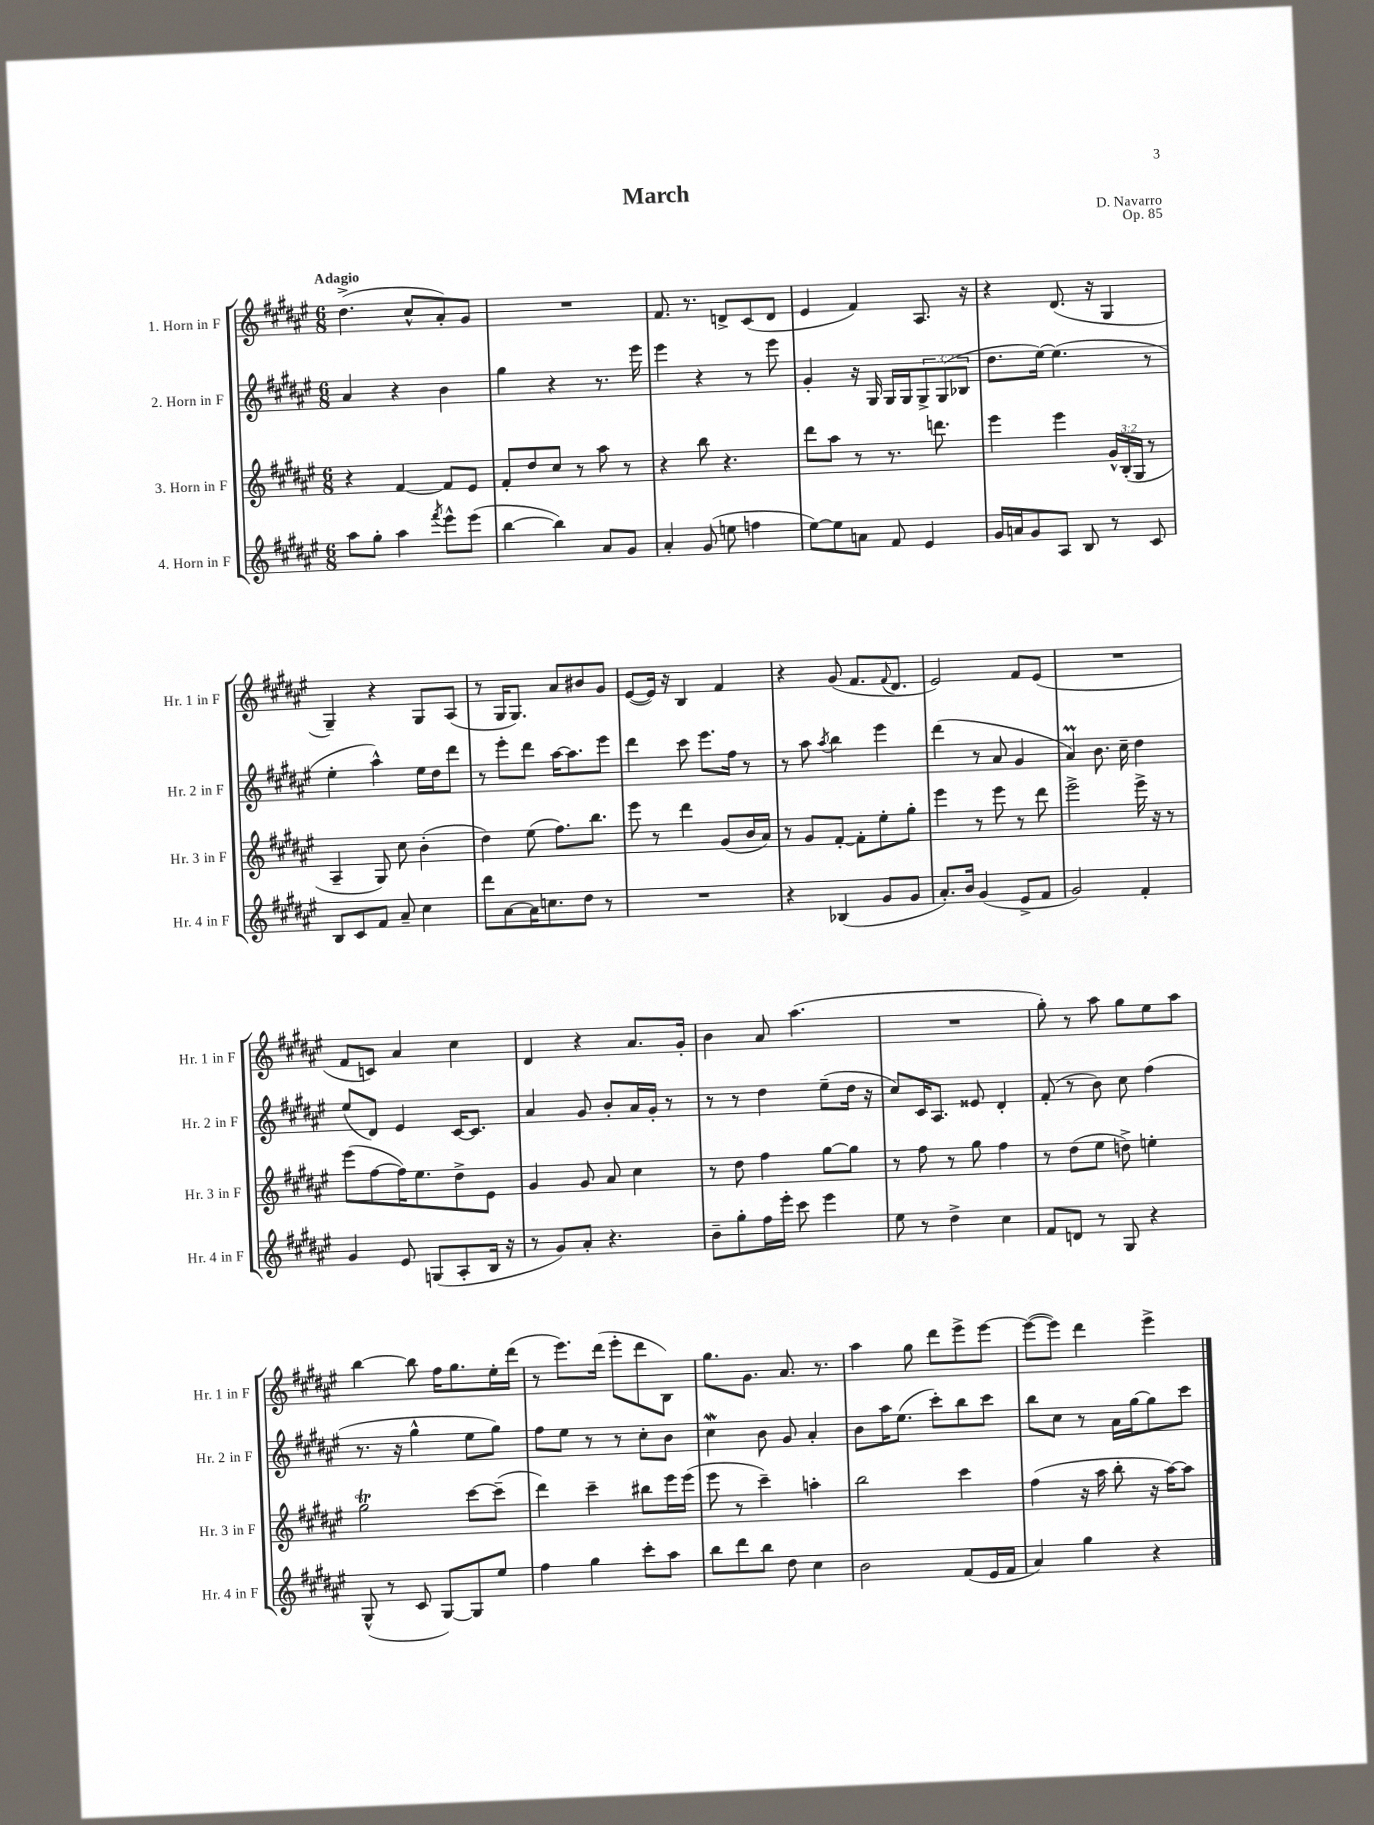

**kern	**kern	**kern	**kern
*staff4	*staff3	*staff2	*staff1
*clefG2	*clefG2	*clefG2	*clefG2
*k[f#c#g#d#a#e#]	*k[f#c#g#d#a#e#]	*k[f#c#g#d#a#e#]	*k[f#c#g#d#a#e#]
*M6/8	*M6/8	*M6/8	*M6/8
8aa#	4r	4a#	(4.dd#^
8gg#'	.	.	.
4aa#	[4f#	4r	.
.	.	.	8cc#^^
8qfff#	.	.	.
8eee#^^	8f#]	4b	8a#')
(8eee#	8e#	.	8g#
=	=	=	=
[4bb	8f#'	4gg#	2.r
.	8dd#	.	.
4bb])	8cc#	4r	.
.	8r	.	.
8a#	8aa#	8.r	.
8g#	8r	.	.
.	.	16eee#	.
=	=	=	=
4a#'	4r	4eee#	8.f#
.	.	.	8.r
(8g#	8bb	4r	.
8ee	4.r	.	8d^
4ff	.	8r	(8c#
.	.	8eee#	8d
=	=	=	=
[8ee#)	8ddd#	4g#'	4e#
8ee#]	8aa#	.	.
8a	8r	16r	4f#)
.	.	16G#	.
8f#	8.r	16G#	.
.	.	16G#	.
4e#	.	12G#^	8.A#
.	8.ddd	.	.
.	.	(12G#	.
.	.	12B-	.
.	.	.	16r
=	=	=	=
16g#	4eee#	8.dd#	4r
16a	.	.	.
8g#	.	.	.
.	.	[16ee#)	.
8A#	4eee#	(4.ee#]	(8.d#
8B	.	.	.
.	.	.	16r
8r	24g#^^	.	4G#
.	(24B'	.	.
.	24G#	.	.
8c#	8r	8r	.
=	=	=	=
8B	4A#~	4ee#'	4G#~)
8c#	.	.	.
8f#	8G#)	4aa#^^)	4r
8a#~	8cc#	.	.
4cc#	(4b'	16ee#	8G#
.	.	16dd#	.
.	.	8ddd#	(8A#
=	=	=	=
8ddd#	4dd#)	8r	8r
[8a#	.	8eee#'	16G#
.	.	.	8.G#)
16a#]	(8ee#	8ddd#	.
8.cc	.	.	.
.	8.ff#)	[16aa#	8a#
.	.	8.aa#]	.
8dd#	.	.	8b#
.	8.bb	.	.
8r	.	8eee#	8g#
=	=	=	=
2.r	8eee#	4ddd#	([8e#
.	8r	.	16e#])
.	.	.	16r
.	4ddd#	8ccc#	4B
.	.	8.eee#	.
.	(8g#	.	4f#
.	.	16ff#	.
.	16b	8r	.
.	16a#)	.	.
=	=	=	=
4r	8r	8r	4r
.	8g#	8aa#	.
.	.	8qaa#	.
(4B-	[8f#'	4bb	(8g#
.	8f#']	.	8.f#
8g#	8ee#'	4eee#	.
.	.	.	8qqf#
.	.	.	8.d#
8g#	8gg#'	.	.
=	=	=	=
8.a#')	4eee#	(4ddd#	2e#)
16b	.	.	.
(4g#	8r	8r	.
.	8eee#	8a#	.
8e#^	8r	4g#	8f#
8f#	8ddd#	.	(8e#
=	=	=	=
2g#)	2eee#^	4a#)	2.r
.	.	8.b	.
.	.	16cc#~	.
4f#'	16eee#^	4dd#	.
.	16r	.	.
.	8r	.	.
=	=	=	=
4g#	(8eee#	(8ee#	8f#
.	[8ff#	8d#)	8c)
8e#	16ff#])	4e#	4a#
.	8.ee#	.	.
(8G	.	.	.
8A#'	8dd#^	[16c#	4cc#
.	.	8.c#]	.
16B	8e#	.	.
16r	.	.	.
=	=	=	=
8r	4g#	4a#	4d#
8g#)	.	.	.
8a#'	8g#	8g#	4r
4.r	8a#	8b'	.
.	4cc#	16a#	8.a#
.	.	16g#'	.
.	.	8r	.
.	.	.	16g#'
=	=	=	=
8b~	8r	8r	4b
8gg#'	8dd#	8r	.
16ff#	4ff#	4dd#	8a#
16eee#'	.	.	.
8ccc#	.	.	(4.aa#
4eee#	[8gg#	(8ee#~	.
.	8gg#]	16dd#	.
.	.	16r	.
=	=	=	=
8ee#	8r	8cc#)	2.r
8r	8ff#	16c#	.
.	.	8.A#	.
4dd#^	8r	.	.
.	8gg#	8e##	.
4cc#	4ff#	4d#'	.
=	=	=	=
8f#	8r	(8f#'	8gg#')
8d	(8dd#	8r	8r
8r	8ee#	8b)	8aa#
8G#	8dd^)	8cc#	8gg#
4r	4ee'	(4ff#	8ee#
.	.	.	8aa#
=	=	=	=
(8G#^^	2gg#	8.r	[4bb
8r	.	.	.
.	.	16r	.
8c#	.	4gg#^^	8bb]
[8G#)	.	.	16ff#
.	.	.	8.gg#
8G#]	[8ccc#	8ee#	.
8ee#	(8ccc#~]	8gg#)	16ee#'
.	.	.	(16ddd#
=	=	=	=
4ff#	4ddd#)	8ff#	8r
.	.	8ee#	8.eee#)
4gg#	4ccc#~	8r	.
.	.	.	(16ddd#
.	.	8r	8eee#'
8ccc#'	8bb#	8cc#'	8ddd#
8aa#	16eee#	8b	8B)
.	(16eee#	.	.
=	=	=	=
8bb	8eee#	4cc#	8.gg#
8ddd#	8r	.	.
.	.	.	8.g#
8bb	4ccc#~)	8b	.
8dd#	.	8g#	8.a#
4cc#	4aa'	4a#'	.
.	.	.	8.r
=	=	=	=
2b	2bb	8b	4aa#
.	.	16aa#	.
.	.	(8.ee#	.
.	.	.	8gg#
.	.	8ccc#')	8ddd#
(8f#	4ccc#	8bb	8eee#^
16e#	.	8ccc#	[8eee#
16f#	.	.	.
=	=	=	=
4a#)	(4ff#	8bb	(8eee#_
.	.	8cc#	8eee#])
4gg#	16r	8r	4ddd#
.	16aa#	.	.
.	8bb'	16a#	.
.	.	[16gg#	.
4r	16r	8gg#]	4eee#^
.	[16aa#)	.	.
.	8aa#]	8ccc#	.
==	==	==	==
*-	*-	*-	*-
